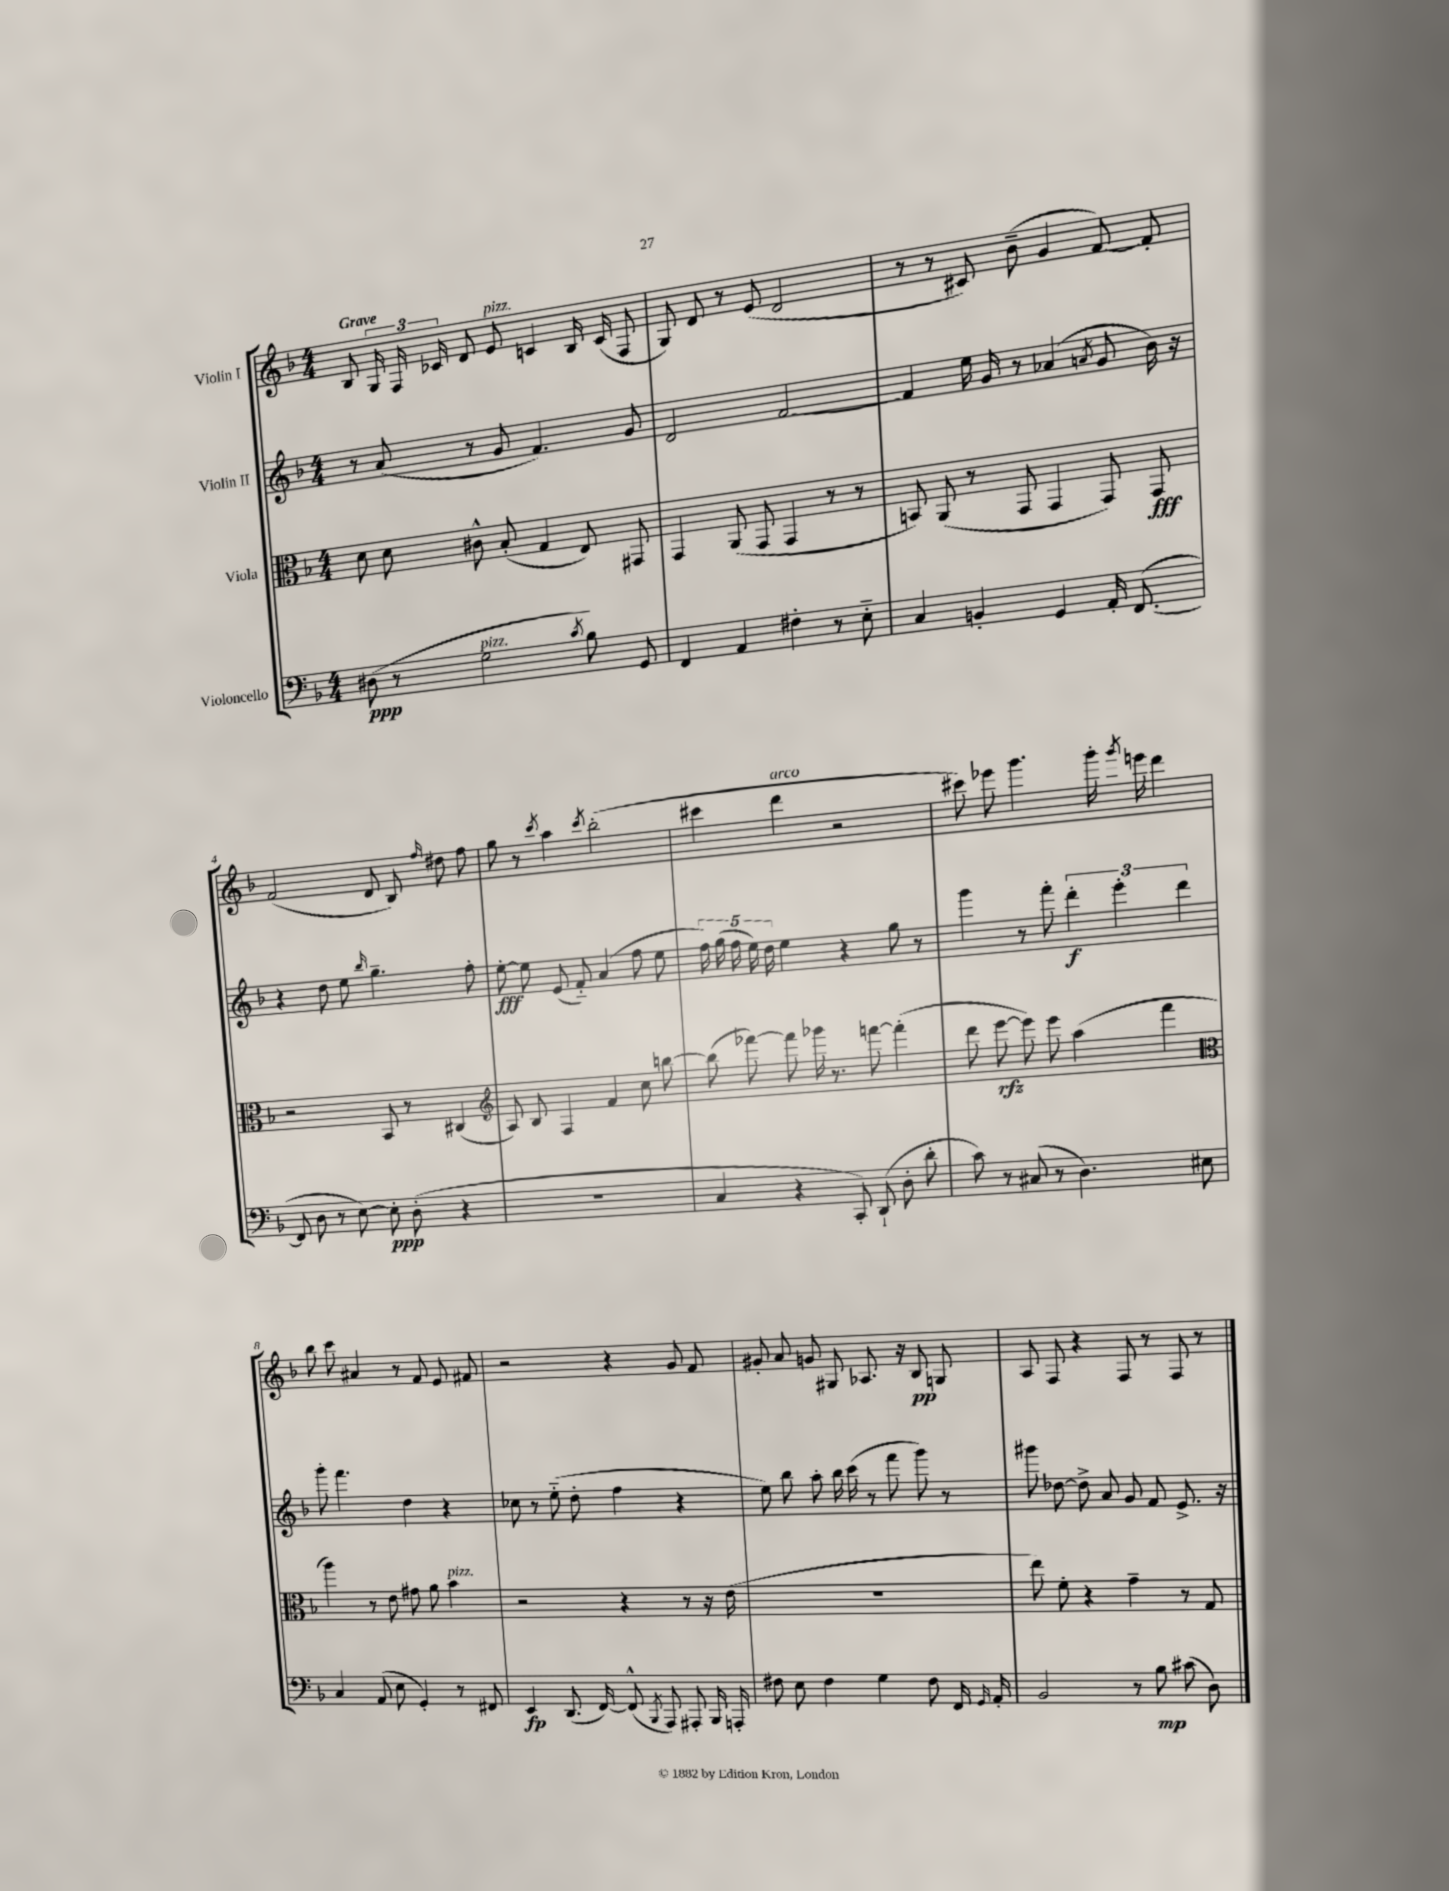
<<
\new StaffGroup <<
\new Staff = "s0" \with { instrumentName = "Violin I" } {
    \clef treble \key f \major \numericTimeSignature \time 4/4 \tempo "Grave"
    \autoBeamOff bes8 \tuplet 3/2 { g16 f16 ces'16 } d'8 e'8^\markup { \italic "pizz." } c'4 bes16 c'16( f8 |
    g8) d'8 r8 e'8( d'2 |
    r8 r8 cis'8) bes'8--( g'4 f'8~) f'8-. |
    f'2( d'8 bes8) \grace { f''16 } dis''8 f''8 |
    g''8 r8 \acciaccatura { c'''8 } a''4 \acciaccatura { c'''8 } bes''2-.( |
    cis'''4 d'''4^\markup { \italic "arco" } r2 |
    cis'''8) ees'''8 g'''4. g'''16-. \acciaccatura { g'''8 } e'''16 d'''4 |
    bes''8 c'''8 ais'4 r8 f'8 e'8 fis'8 |
    r2 r4 g'8 f'8 |
    gis'8-. a'8 g'8 gis8 aes8. r16 bes8\pp g8 |
    a8 f8 r4 f8 r8 f8 r8 \bar "|." |
}
\new Staff = "s1" \with { instrumentName = "Violin II" } {
    \clef treble \key f \major \numericTimeSignature \time 4/4
    \autoBeamOff r8 a'8( r8 g'8 f'4.) g'8 |
    d'2 f'2~ |
    f'4 e''16 g'16 r8 aes'4( \acciaccatura { a'8 } g'8 bes'16) r16 |
    r4 d''8 e''8 \grace { bes''16 } g''4.-- f''8-. |
    e''8~-.\fff e''8 e'8( f'8-_) a'4( f''8 e''8 |
    \tuplet 5/4 { f''16) g''16( f''16 e''16) d''16 } e''4 r4 g''8 r8 |
    g'''4 r8 f'''8-. \tuplet 3/2 { d'''4-.\f e'''4-. d'''4 } |
    g'''8-. f'''4. d''4 r4 |
    ces''8 r8 e''8-_( d''8-. f''4 r4 |
    e''8) bes''8 a''8-. bes''16 c'''16( r8 f'''8 g'''8) r8 |
    gis'''8 des''8~ des''8-> a'8 g'8 f'8 e'8.-> r16 \bar "|." |
}
\new Staff = "s2" \with { instrumentName = "Viola" } {
    \clef alto \key f \major \numericTimeSignature \time 4/4
    \autoBeamOff d'8 d'8 cis'8-^ bes8-.( g4 e8) gis,8 |
    g,4 a,8( g,8 g,4 r8 r8 |
    b,8) a,8( r8 g,8 g,4 g,8) g,8\fff |
    r2 bes,8 r8 cis4( |
    \clef treble a8) bes8 f4 f'4 c''8 b''8~ |
    b''8( fes'''8~) fes'''8 ges'''16 r8. f'''8~ f'''4-.( |
    d'''8 e'''8~\rfz e'''8) e'''8 a''4( f'''4 |
    \clef alto a''4) r8 e'8 gis'8 a'8 bes'4^\markup { \italic "pizz." } |
    r2 r4 r8 r16 e'16( |
    R1 |
    e''8) f'8-. r4 g'4-- r8 g8 \bar "|." |
}
\new Staff = "s3" \with { instrumentName = "Violoncello" } {
    \clef bass \key f \major \numericTimeSignature \time 4/4
    \autoBeamOff dis8\ppp( r8 g2^\markup { \italic "pizz." } \acciaccatura { c'8 } bes8) g,8 |
    f,4 a,4 fis4-. r8 e8-_ |
    c4 b,4-. g,4 a,16-. f,8.~( |
    f,8 d8 r8 e8~) e8-.\ppp d8-.( r4 |
    R1 |
    c4 r4 c,8-.) d,8-!( d8-. d'8-. |
    c'8) r8 cis8( r8 d4.) eis8 |
    c4 a,8( e8 g,4-.) r8 fis,8 |
    e,4\fp d,8.( f,16~) f,8-^( \acciaccatura { bes,,8 } a,,8) ais,,8-. bes,,16 a,,16-. |
    fis8 e8 fis4 g4 fis8 f,16 \grace { g,16 } a,16-. |
    bes,2 r8 bes8\mp cis'8( d8) \bar "|." |
}
>>
>>
